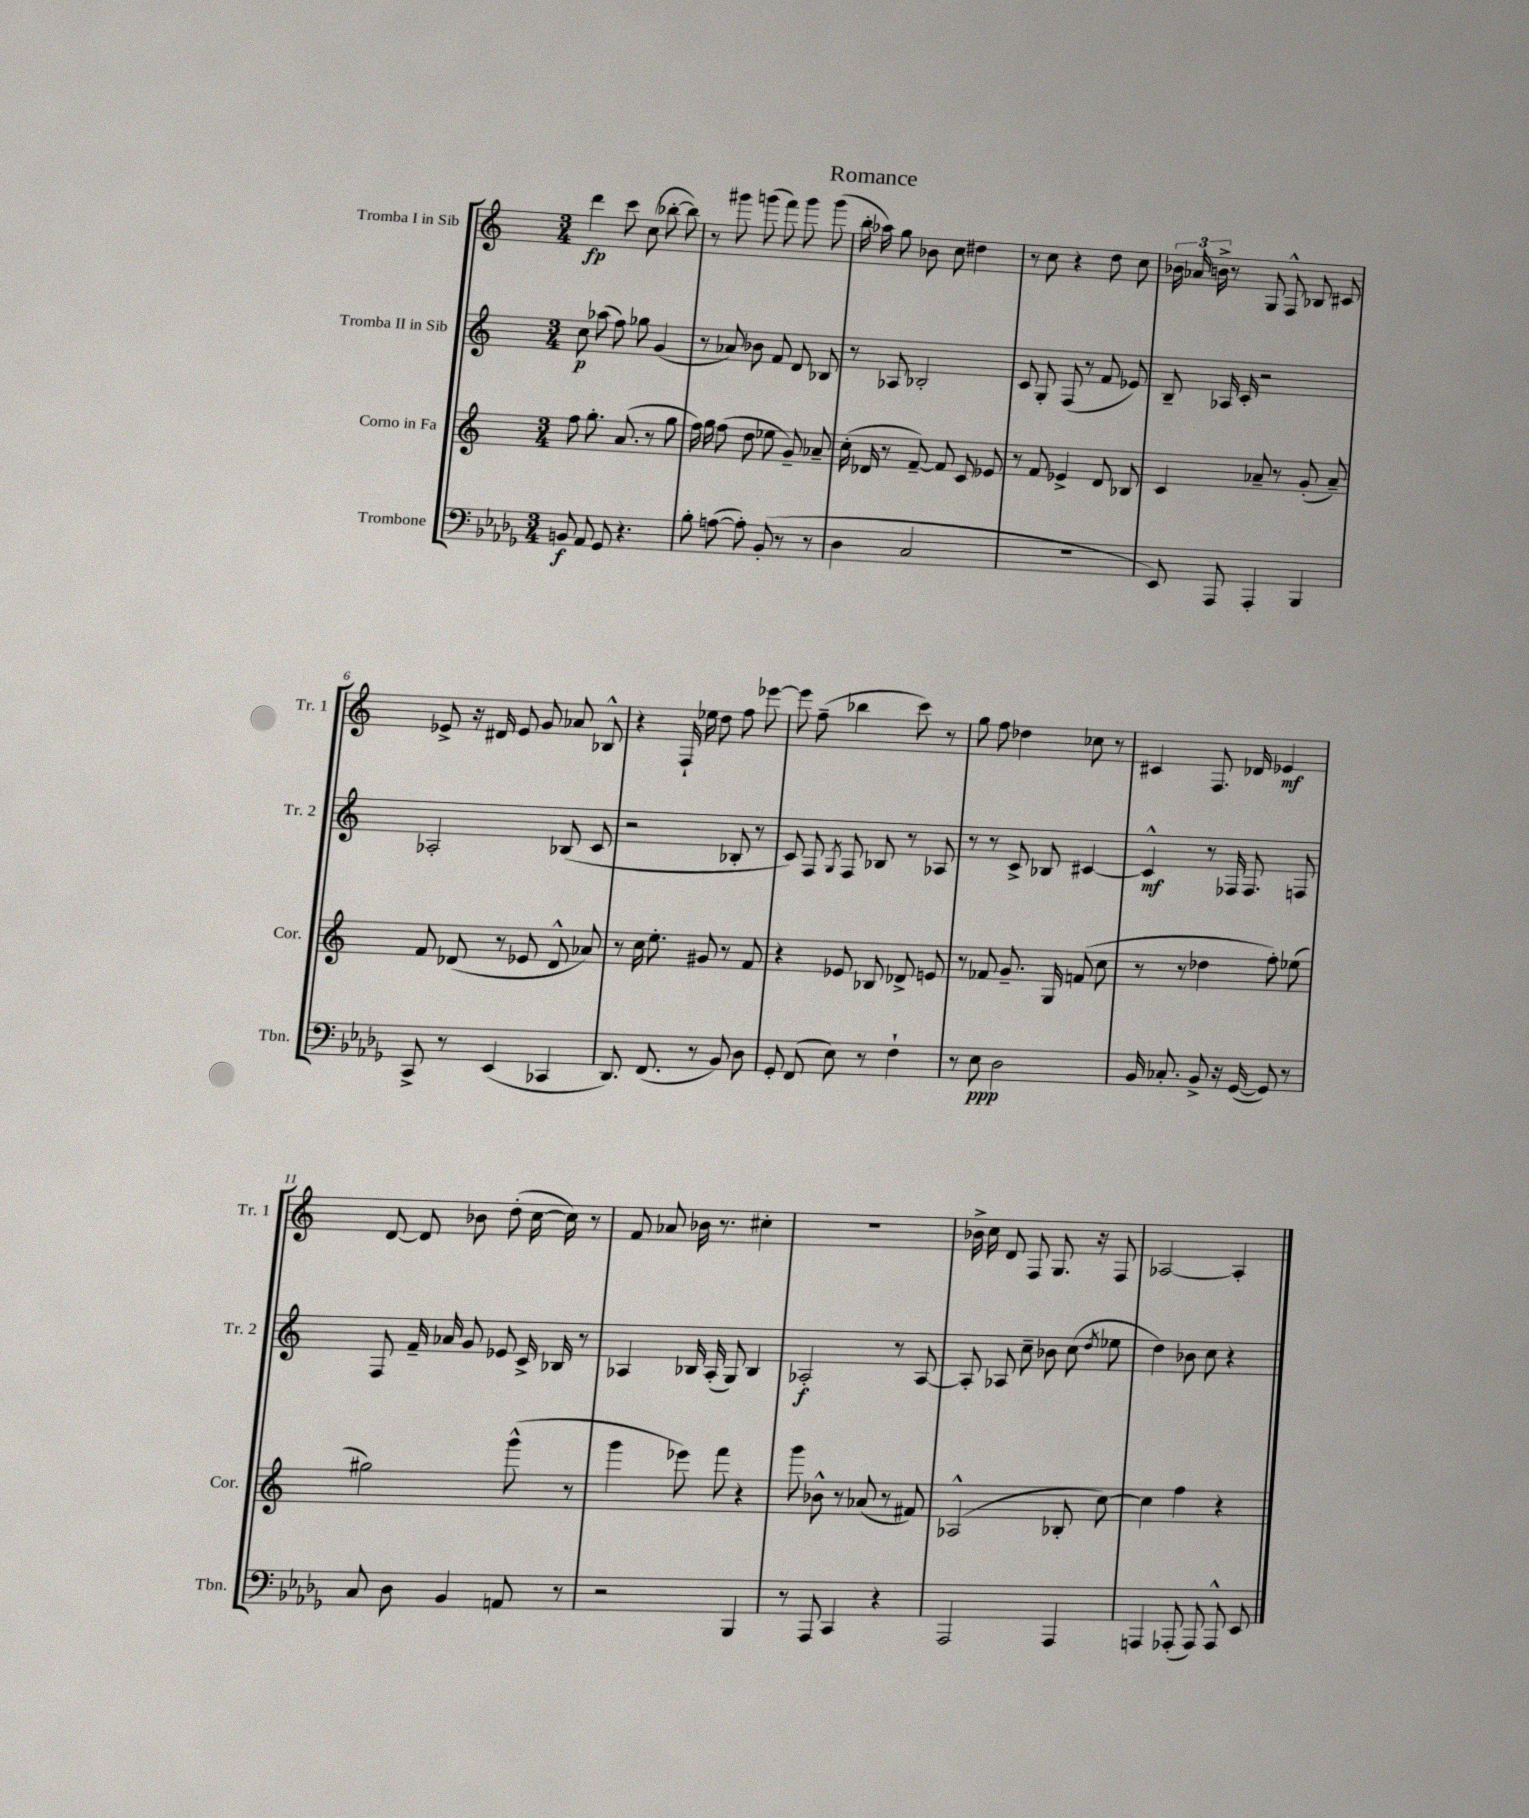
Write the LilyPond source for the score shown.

\header { title = "Romance" }
<<
\new StaffGroup <<
\new Staff = "s0" \with { instrumentName = "Tromba I in Sib" shortInstrumentName = "Tr. 1" } {
    \clef treble \key c \major \numericTimeSignature \time 3/4
    \autoBeamOff d'''4\fp c'''8 c''8( bes''8~-. bes''8) |
    r8 gis'''8 g'''8( f'''8) g'''8 g'''8( |
    b''16-. aes''16) g''8 bes'8 c''8 dis''4 |
    r8 c''8 r4 d''8 c''8 |
    \tuplet 3/2 { bes'16 aes'16 b'16-> } r8 g8 f8-^ bes8 cis'8 |
    ees'8-> r16 dis'16 ees'8 g'8 aes'8 bes8-^ |
    r4 f16-! ees''16 d''8 f''8 ees'''8~ |
    ees'''8 f''8--( bes''4 c'''8) r8 |
    g''8 f''8 des''4 ces''8 r8 |
    cis'4 f8. des'16 ees'4\mf |
    d'8~ d'8 bes'8 d''8-.( c''16~ c''16) r8 |
    f'8 aes'8 bes'16 r8. cis''4-. |
    R2. |
    bes'16-> c''16 d'8 f8 g8. r16 f8 |
    aes2~ aes4-. \bar "|." |
}
\new Staff = "s1" \with { instrumentName = "Tromba II in Sib" shortInstrumentName = "Tr. 2" } {
    \clef treble \key c \major \numericTimeSignature \time 3/4
    \autoBeamOff c''8\p aes''8( f''8) ges''8 g'4( |
    r8 aes'8) bes'8 f'8 d'8 bes8 |
    r8 aes8 bes2-. |
    c'8 g8-. f8( r8 f'8 ees'8) |
    b8-- aes16 c'16-. r2 |
    aes2-. bes8( c'8 |
    r2 bes8-. r8 |
    c'8) f8 \acciaccatura { g8 } f8 bes8 r8 aes8 |
    r8 r8 c'8-> bes8 cis'4~ |
    cis'4-^\mf r8 fes16 fes8. f8 |
    f8 f'16-- aes'16 g'8 ees'8 c'16-> bes16 r8 |
    aes4 bes16 aes16-.( g8) bes4 |
    aes2-.\f r8 aes8~ |
    aes8-. aes8 c''8-- bes'8 c''8( \acciaccatura { d''8 } ees''8 |
    d''4) bes'8 c''8 r4 \bar "|." |
}
\new Staff = "s2" \with { instrumentName = "Corno in Fa" shortInstrumentName = "Cor." } {
    \clef treble \key c \major \numericTimeSignature \time 3/4
    \autoBeamOff f''8 g''8.-. a'8.( r8 g''8 |
    f''16) g''16 f''8( d''8 ees''8 g'8--) aes'8-- |
    c''16-.( des'16 r8 f'8~--) f'8 c'8 ees'8 |
    r8 f'8 ees'4-> d'8 bes8 |
    c'4 aes'8-- r8 g'8-.( aes'8--) |
    f'8 des'8( r8 ees'8 des'8-^ aes'8) |
    r8 c''16 e''8.-. gis'8 r8 f'8 |
    r4 ees'8 bes8 des'8-> e'8 |
    r8 fes'8 g'8.-- g16 f'8( c''8 |
    r8 r8 des''4 f''8-.) ees''8( |
    gis''2) g'''8-^( r8 |
    g'''4 ees'''8) f'''8 r4 |
    g'''8 bes'8-^ r8 aes'8( r8 fis'8) |
    aes2-^( bes8-. c''8~) |
    c''4 f''4 r4 \bar "|." |
}
\new Staff = "s3" \with { instrumentName = "Trombone" shortInstrumentName = "Tbn." } {
    \clef bass \key des \major \numericTimeSignature \time 3/4
    \autoBeamOff b,8\f aes,8 ges,8 r4. |
    bes8-. a8~( a8-.) bes,8-.( r8 r8 |
    des4 c2 |
    R2. |
    ees,8) aes,,8 aes,,4-. bes,,4 |
    c,8-> r8 ees,4( ces,4 |
    des,8.) f,8.( r8 bes,8) des8 |
    ges,8-. f,8( ees8) r8 f4-! |
    r8 ees8\ppp des2 |
    bes,16 ces8.-. bes,8-> r16 ges,16~( ges,8) r8 |
    c8 des8 bes,4 a,8 r8 |
    r2 bes,,4 |
    r8 aes,,8 c,4 r4 |
    aes,,2 aes,,4 |
    a,,4 aes,,8-.( aes,,8) aes,,8-^ ees,8 \bar "|." |
}
>>
>>
